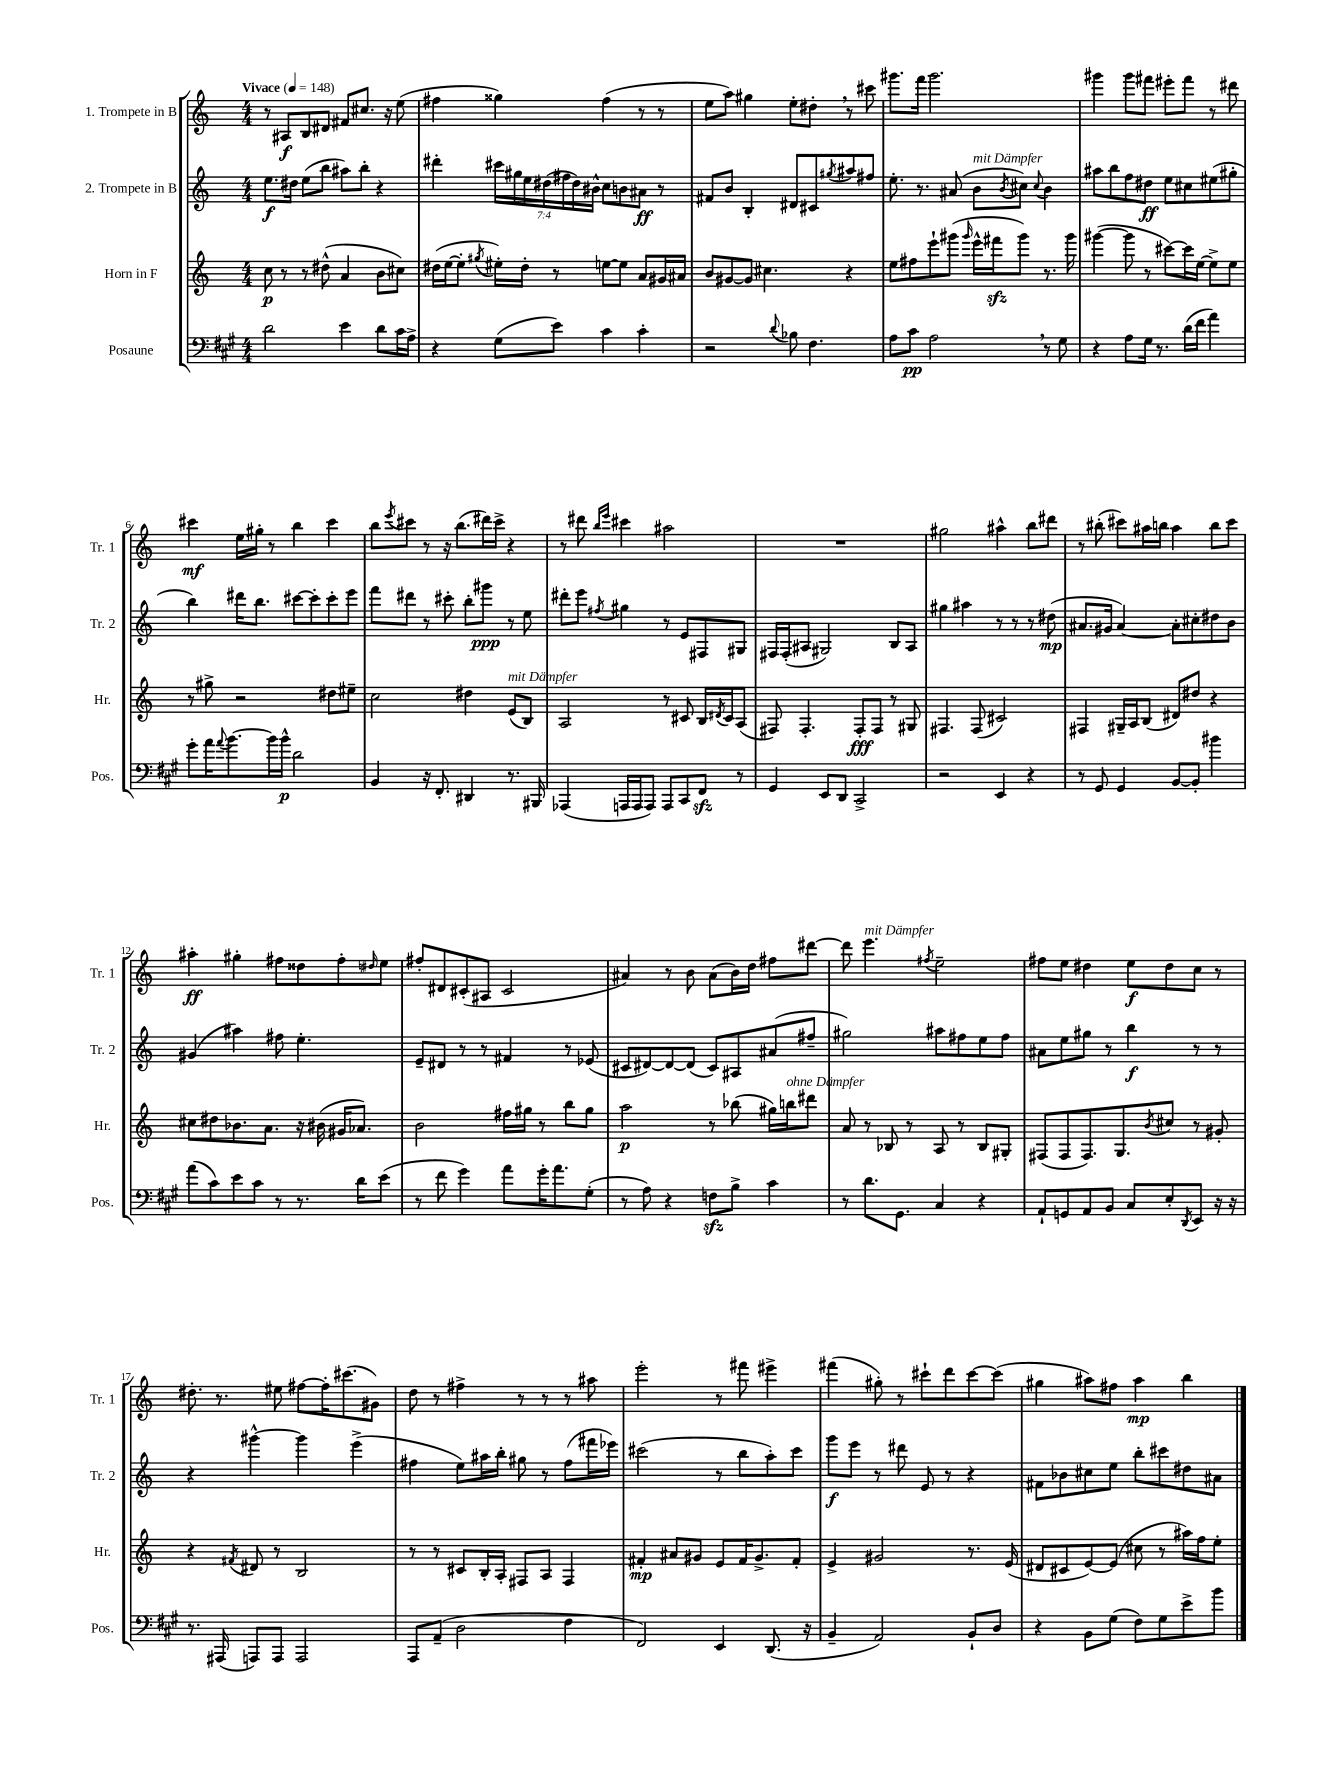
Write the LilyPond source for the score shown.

<<
\new StaffGroup <<
\new Staff = "s0" \with { instrumentName = "1. Trompete in B" shortInstrumentName = "Tr. 1" } {
    \clef treble \key c \major \numericTimeSignature \time 4/4 \tempo "Vivace" 4 = 148
    r8 ais8\f b8 dis'8 fis'8 cis''8. r16 e''8( |
    fis''4 gisis''4) fis''4( r8 r8 |
    e''8 a''8) gis''4 e''8-. dis''8-. \breathe r8 cis'''8 |
    gis'''8. f'''16 gis'''2. |
    gis'''4 gis'''8 fis'''8 eis'''8-. fis'''8 r8 dis'''8 |
    cis'''4\mf e''16 gis''16-. r8 b''4 cis'''4 |
    b''8 \acciaccatura { e'''8 } cis'''8 r8 r16 b''8.( dis'''16) cis'''16-> r4 |
    r8 dis'''8 \grace { b''16 e'''16 } cis'''4 ais''2 |
    R1 |
    gis''2 ais''4-^ b''8 dis'''8 |
    r8 bis''8-.( cis'''8) ais''16 b''16 ais''4 b''8 cis'''8 |
    ais''4-.\ff gis''4-. fis''8 disis''8 fis''8-. \grace { dis''16 } e''8 |
    fis''8-. dis'8 cis'8-.( ais8 cis'2 |
    ais'4) r8 b'8 ais'8( b'16) d''16 fis''8 dis'''8~ |
    dis'''8 e'''4.^\markup { \italic "mit Dämpfer" } \acciaccatura { fis''8 } e''2-- |
    fis''8 e''8 dis''4 e''8\f dis''8 c''8 r8 |
    dis''8.-. r8. eis''8 fis''8~ fis''16-. cis'''8.( gis'8) |
    d''8 r8 fis''4-> r8 r8 r8 ais''8 |
    e'''2-. r8 fis'''8 eis'''4-> |
    fis'''4( gis''8-.) r8 cis'''8-! d'''8 cis'''8~ cis'''8( |
    gis''4 ais''8) fis''8 ais''4\mp b''4 \bar "|." |
}
\new Staff = "s1" \with { instrumentName = "2. Trompete in B" shortInstrumentName = "Tr. 2" } {
    \clef treble \key c \major \numericTimeSignature \time 4/4 \override Staff.TupletNumber.text = #tuplet-number::calc-fraction-text
    e''8.\f dis''16 e''8( b''8 ais''8) b''8-. r4 |
    dis'''4-. \tuplet 7/4 { cis'''16 gis''16 e''16 dis''16( fis''16 dis''16) bis'16-^ } c''8 b'8 ais'8\ff r8 |
    fis'8 b'8 b4-. dis'8 cis'8 \acciaccatura { gis''8 } ais''8 fis''8 |
    e''8.-. r8. ais'8( b'8^\markup { \italic "mit Dämpfer" } \acciaccatura { b'8 } cis''8) \appoggiatura { cis''8 } b'4 |
    ais''8 b''8 f''8 dis''8\ff e''8 cis''8 eis''8( gis''8-. |
    b''4) dis'''16 b''8. cis'''8~ cis'''8-. cis'''8-. e'''8 |
    f'''8 dis'''8 r8 cis'''8-. b''8-. gis'''8\ppp r8 e''8 |
    dis'''8-. e'''8 \acciaccatura { fis''8 } gis''4 r8 e'8 fis8 gis8 |
    fis16 fis16-.( ais8 gis2) b8 ais8 |
    gis''4 ais''4 r8 r8 r8 dis''8\mp( |
    ais'8. gis'16 ais'4~) ais'8-. cis''8-. dis''8 b'8 |
    gis'4( ais''4) fis''8 e''4.-. |
    e'8-- dis'8 r8 r8 fis'4 r8 ees'8( |
    cis'8 dis'8~) dis'8~ dis'8( cis'8) ais8 ais'8( fis''8-- |
    gis''2) ais''8 fis''8 e''8 fis''8 |
    ais'8 e''8 gis''8 r8 b''4\f r8 r8 |
    r4 gis'''4~-^ gis'''4 e'''4->( |
    fis''4 e''8) ais''16 b''16-. gis''8 r8 fis''8( fis'''16 ees'''16) |
    cis'''2( r8 b''8 a''8-.) cis'''8 |
    g'''8\f e'''8 r8 dis'''8 e'8 r8 r4 |
    fis'8 bes'8 cis''8 e''8 b''8-. cis'''8 dis''8 ais'8 \bar "|." |
}
\new Staff = "s2" \with { instrumentName = "Horn in F" shortInstrumentName = "Hr." } {
    \clef treble \key c \major \numericTimeSignature \time 4/4
    c''8\p r8 r8 dis''8-^( a'4 b'8 cis''8) |
    dis''16( e''16~ e''8-. \acciaccatura { gis''8 } eis''16-.) dis''16-. r8 e''8~ e''8 a'8 gis'16 ais'16 |
    b'8 gis'8~ gis'8 cis''4. r4 |
    e''8 fis''8 e'''8-! gis'''8( \grace { gis'''16 } e'''16-^ fis'''16\sfz gis'''8) r8. gis'''16 |
    gis'''4~( gis'''8 r8 cis'''8~) cis'''16 e''16~ e''8-> e''8 |
    r8 gis''8-> r2 dis''8 eis''8-- |
    c''2 dis''4 e'8^\markup { \italic "mit Dämpfer" }( b8) |
    a2 r8 cis'8 b16 \acciaccatura { dis'8 } cis'16 a8( |
    fis8) fis4.-. fis8-.\fff fis8 r8 gis8 |
    fis4. fis8( cis'2) |
    fis4 gis16-- a16 b8( dis'8) dis''8 r4 |
    cis''8 dis''8 bes'8. a'8. r16 bis'16( gis'16 aes'8.) |
    b'2 fis''16 gis''16 r8 b''8 gis''8 |
    a''2\p r8 bes''8( gis''16) b''16^\markup { \italic "ohne Dämpfer" } dis'''8 |
    a'8 r8 bes8 r8 a8 r8 bes8 gis8-. |
    fis8( fis8 fis8.) g8. \acciaccatura { b'8 } cis''8 r8 gis'8-. |
    r4 \acciaccatura { fis'8 } dis'8 r8 b2 |
    r8 r8 cis'8 b16-. a16-. fis8 a8 fis4 |
    fis'4-.\mp ais'8 gis'8 e'8 fis'16 gis'8.-> fis'8-. |
    e'4-> gis'2 r8. e'16( |
    dis'8 cis'8 e'8~) e'8( cis''8 r8 ais''16) f''16 e''8-. \bar "|." |
}
\new Staff = "s3" \with { instrumentName = "Posaune" shortInstrumentName = "Pos." } {
    \clef bass \key a \major \numericTimeSignature \time 4/4
    d'2 e'4 d'8 cis'16 a16-> |
    r4 gis8( e'8) cis'4 cis'4-. |
    r2 \appoggiatura { d'8 } bes8 fis4. |
    a8 cis'8\pp a2 \breathe r8 gis8 |
    r4 a8 gis16 r8. d'16( fis'16 a'4) |
    gis'8-. a'16 \appoggiatura { a'8 } b'8.~ b'16 b'16-^\p d'2 |
    b,4 r16 fis,8.-. dis,4 r8. bis,,16 |
    aes,,4( a,,16 a,,16 a,,8) a,,8 cis,8 fis,8\sfz r8 |
    gis,4 e,8 d,8 cis,2-> |
    r2 e,4 r4 |
    r8 gis,8 gis,4 b,8~ b,8-. bis'4 |
    a'8( cis'8) e'8 cis'8 r8 r8. d'16 e'8( |
    r8 fis'8 gis'4) a'8 gis'16-. a'8. gis8-.( |
    r8 a8) r4 f8\sfz b8-> cis'4 |
    r8 d'8. gis,8. cis4 r4 |
    a,8-! g,8 a,8 b,8 cis8 e8-. \acciaccatura { d,8 } e,8 r16 r16 |
    r8. ais,,16( a,,8) a,,8 a,,2 |
    a,,8 a,8--( d2 fis4 |
    fis,2) e,4 d,8.( r16 |
    b,4-- a,2) b,8-! d8 |
    r4 b,8 gis8( fis8) gis8 e'8-> b'8 \bar "|." |
}
>>
>>
